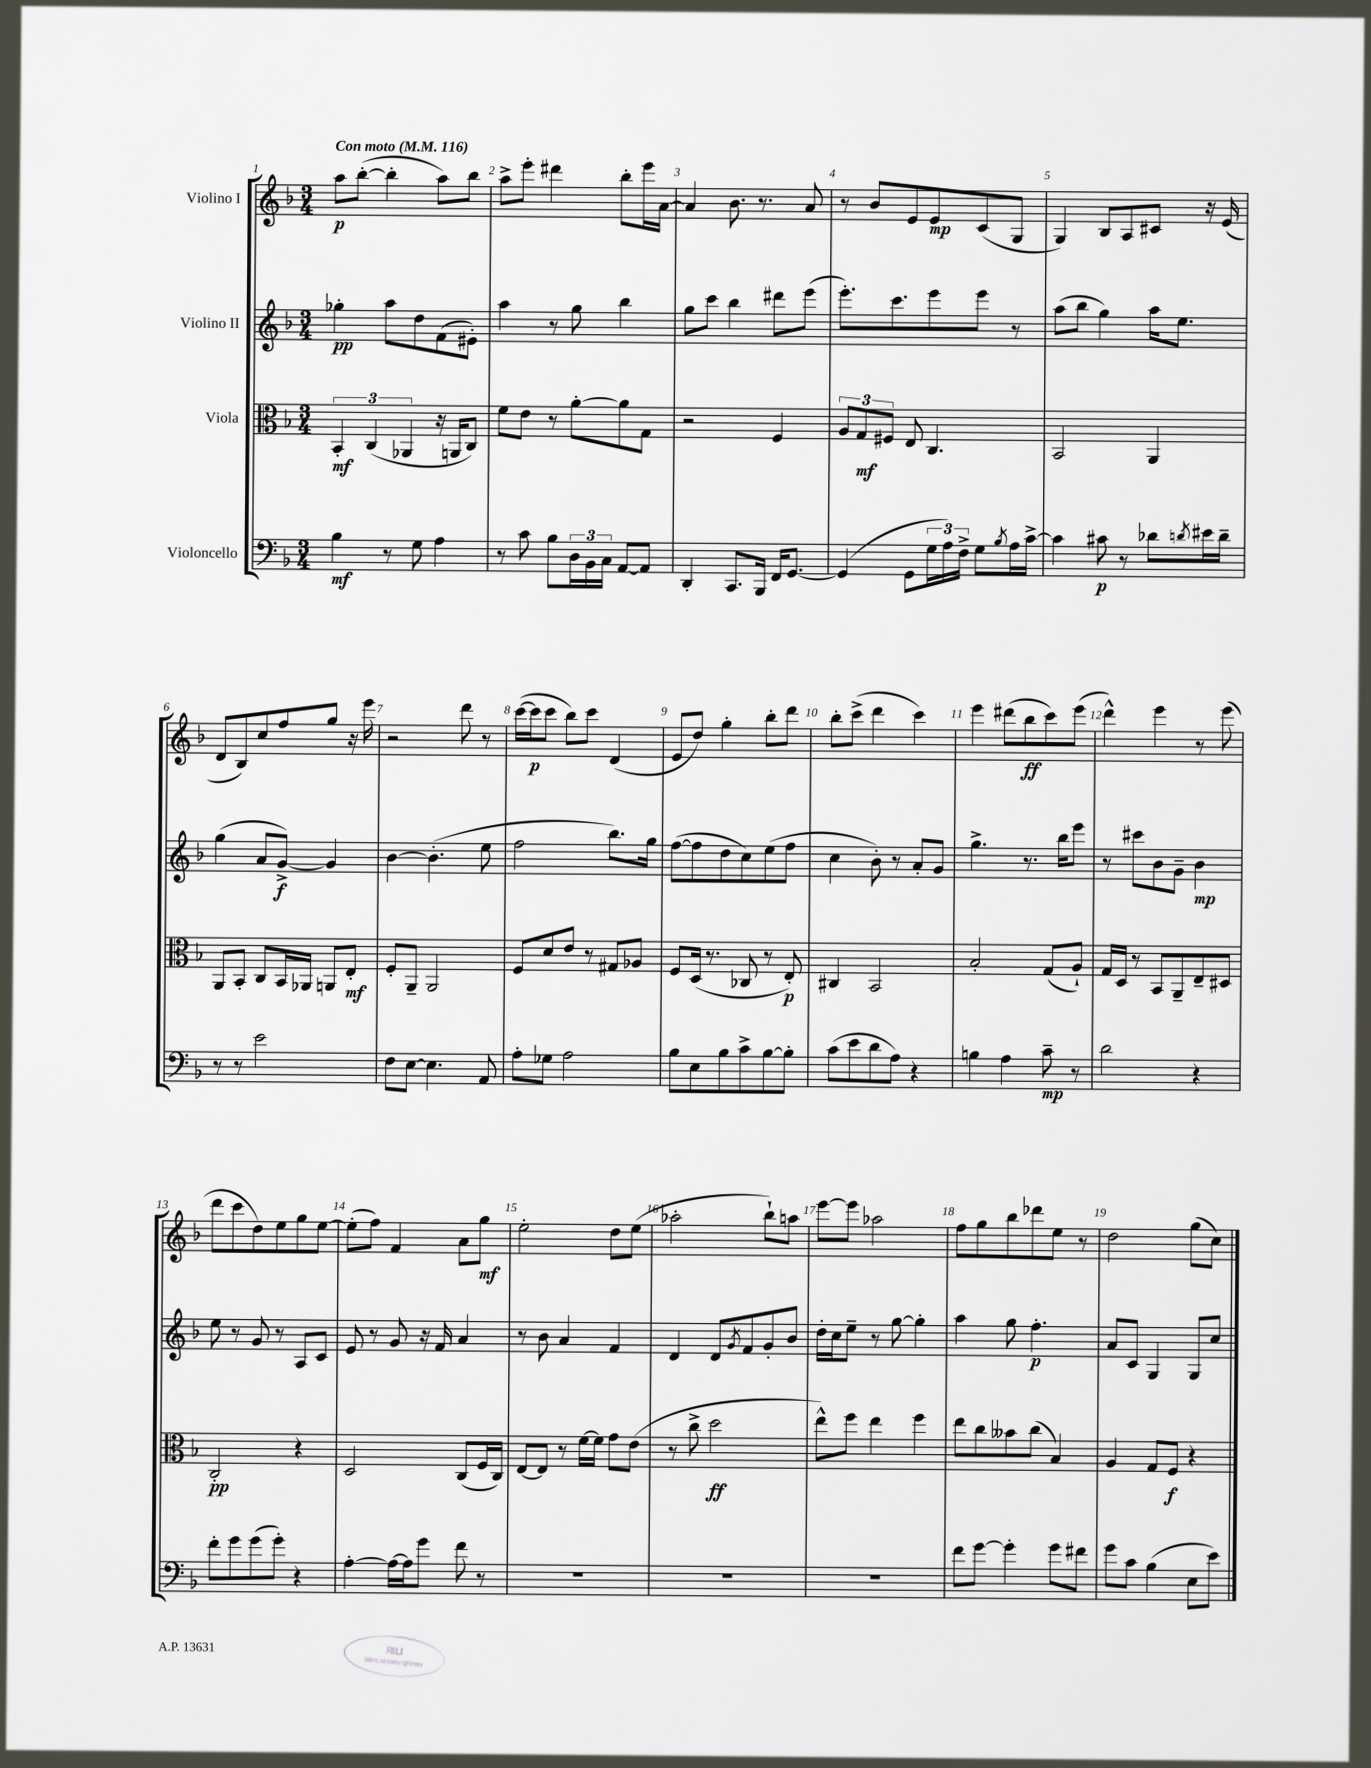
<<
\new StaffGroup <<
\new Staff = "s0" \with { instrumentName = "Violino I" } {
    \clef treble \key f \major \numericTimeSignature \time 3/4 \tempo "Con moto" 4 = 116
    a''8\p bes''8~-.( bes''4-. a''8) bes''8 |
    a''8-> e'''8-. dis'''4 bes''8-. e'''16 a'16~ |
    a'4 bes'8. r8. a'8 |
    r8 bes'8 e'8 e'8\mp c'8( g8 |
    g4) bes8 a8 cis'8 r16 e'16( |
    d'8 bes8) c''8 f''8 g''8 r16 e'''16 |
    r2 d'''8 r8 |
    c'''16~( c'''16\p c'''8 bes''8) c'''8 d'4( |
    e'8 d''8) g''4-. bes''8-. d'''8 |
    bes''8-. c'''8->( d'''4 c'''4) |
    e'''4 dis'''8( bes''8\ff c'''8) e'''8( |
    d'''4-^) e'''4 r8 e'''8( |
    d'''8 c'''8 d''8) e''8 g''8 e''8~ |
    e''8-.( f''8) f'4 a'8 g''8\mf |
    e''2-. d''8 e''8( |
    aes''2-. bes''8-!) a''8 |
    e'''8~ e'''8 aes''2 |
    f''8 g''8 bes''8 des'''8 e''8 r8 |
    d''2 g''8( c''8) \bar "|." |
}
\new Staff = "s1" \with { instrumentName = "Violino II" } {
    \clef treble \key f \major \numericTimeSignature \time 3/4
    ges''4-.\pp a''8 d''8 f'8( eis'8-.) |
    a''4 r8 g''8 bes''4 |
    g''8 c'''8 bes''4 dis'''8 e'''8( |
    e'''8.-.) c'''8. e'''8 e'''8 r8 |
    a''8( bes''8 g''4) a''16 e''8. |
    g''4( a'8 g'8~->\f) g'4 |
    bes'4~ bes'4.-.( e''8 |
    f''2 bes''8.) g''16 |
    f''8~( f''8 d''8 c''8) e''8( f''8 |
    c''4 bes'8-.) r8 a'8-. g'8 |
    g''4.-> r8. bes''16 e'''8 |
    r8 cis'''8 bes'8 g'8-- bes'4\mp |
    e''8 r8 g'8 r8 a8 c'8 |
    e'8 r8 g'8 r16 f'16 a'4 |
    r8 bes'8 a'4 f'4 |
    d'4 d'8 \acciaccatura { g'8 } f'8 g'8-. bes'8 |
    d''16-. c''16 e''8-- r8 g''8~ g''4-. |
    a''4 g''8 f''4.-.\p |
    a'8 c'8 g4 g8 c''8 \bar "|." |
}
\new Staff = "s2" \with { instrumentName = "Viola" } {
    \clef alto \key f \major \numericTimeSignature \time 3/4
    \tuplet 3/2 { bes,4-.\mf c4( aes,4 } r16 a,16 c8) |
    f'8 e'8 r8 a'8~-. a'8 g8 |
    r2 f4 |
    \tuplet 3/2 { a8 g8\mf fis8 } e8 c4. |
    bes,2 a,4 |
    a,8 bes,8-. c8 bes,16 aes,16 a,8 e8-.\mf |
    f8-. a,8-- a,2 |
    f8 d'8 e'8 r8 gis8 aes8 |
    f8 d16( r8. ces8 r8 e8-.\p) |
    cis4 bes,2 |
    bes2-. g8( a8-!) |
    g16 d16 r8 bes,8 a,8-- e8-- dis8 |
    c2-.\pp r4 |
    d2 c8( f16 c16) |
    e8~ e8 r8 f'16~ f'16 g'8 e'8( |
    r8 c''8-> d''2\ff |
    e''8-^) f''8 e''4 f''4 |
    e''8 c''8 beses'8 c''8( bes4) |
    a4 g8 f8\f r4 \bar "|." |
}
\new Staff = "s3" \with { instrumentName = "Violoncello" } {
    \clef bass \key f \major \numericTimeSignature \time 3/4
    bes4\mf r8 g8 a4 |
    r8 c'8 bes8 \tuplet 3/2 { d16 bes,16 c16 } a,8~ a,8 |
    d,4-. c,8. bes,,16 f,16 g,8.~ |
    g,4( g,8 \tuplet 3/2 { g16 a16) f16-> } g8 \acciaccatura { bes8 } a16 c'16~-> |
    c'4 cis'8\p r8 des'8 \acciaccatura { d'8 } eis'16 d'16-- |
    r8 r8 e'2 |
    f8 e8~ e4. a,8 |
    a8-. ges8 a2 |
    bes8 e8 bes8 c'8-> bes8~ bes8-. |
    c'8( e'8 d'8 a8) r4 |
    b4 a4 c'8--\mp r8 |
    d'2 r4 |
    f'8-. g'8 g'8( g'8-.) r4 |
    a4~-. a16~ a16 g'8 f'8 r8 |
    R2. |
    R2. |
    R2. |
    f'8 g'8~ g'4-. g'8 fis'8 |
    g'8 c'8 bes4( e8 e'8) \bar "|." |
}
>>
>>
\layout { \context { \Score \override BarNumber.break-visibility = ##(#f #t #t) barNumberVisibility = #all-bar-numbers-visible } }
